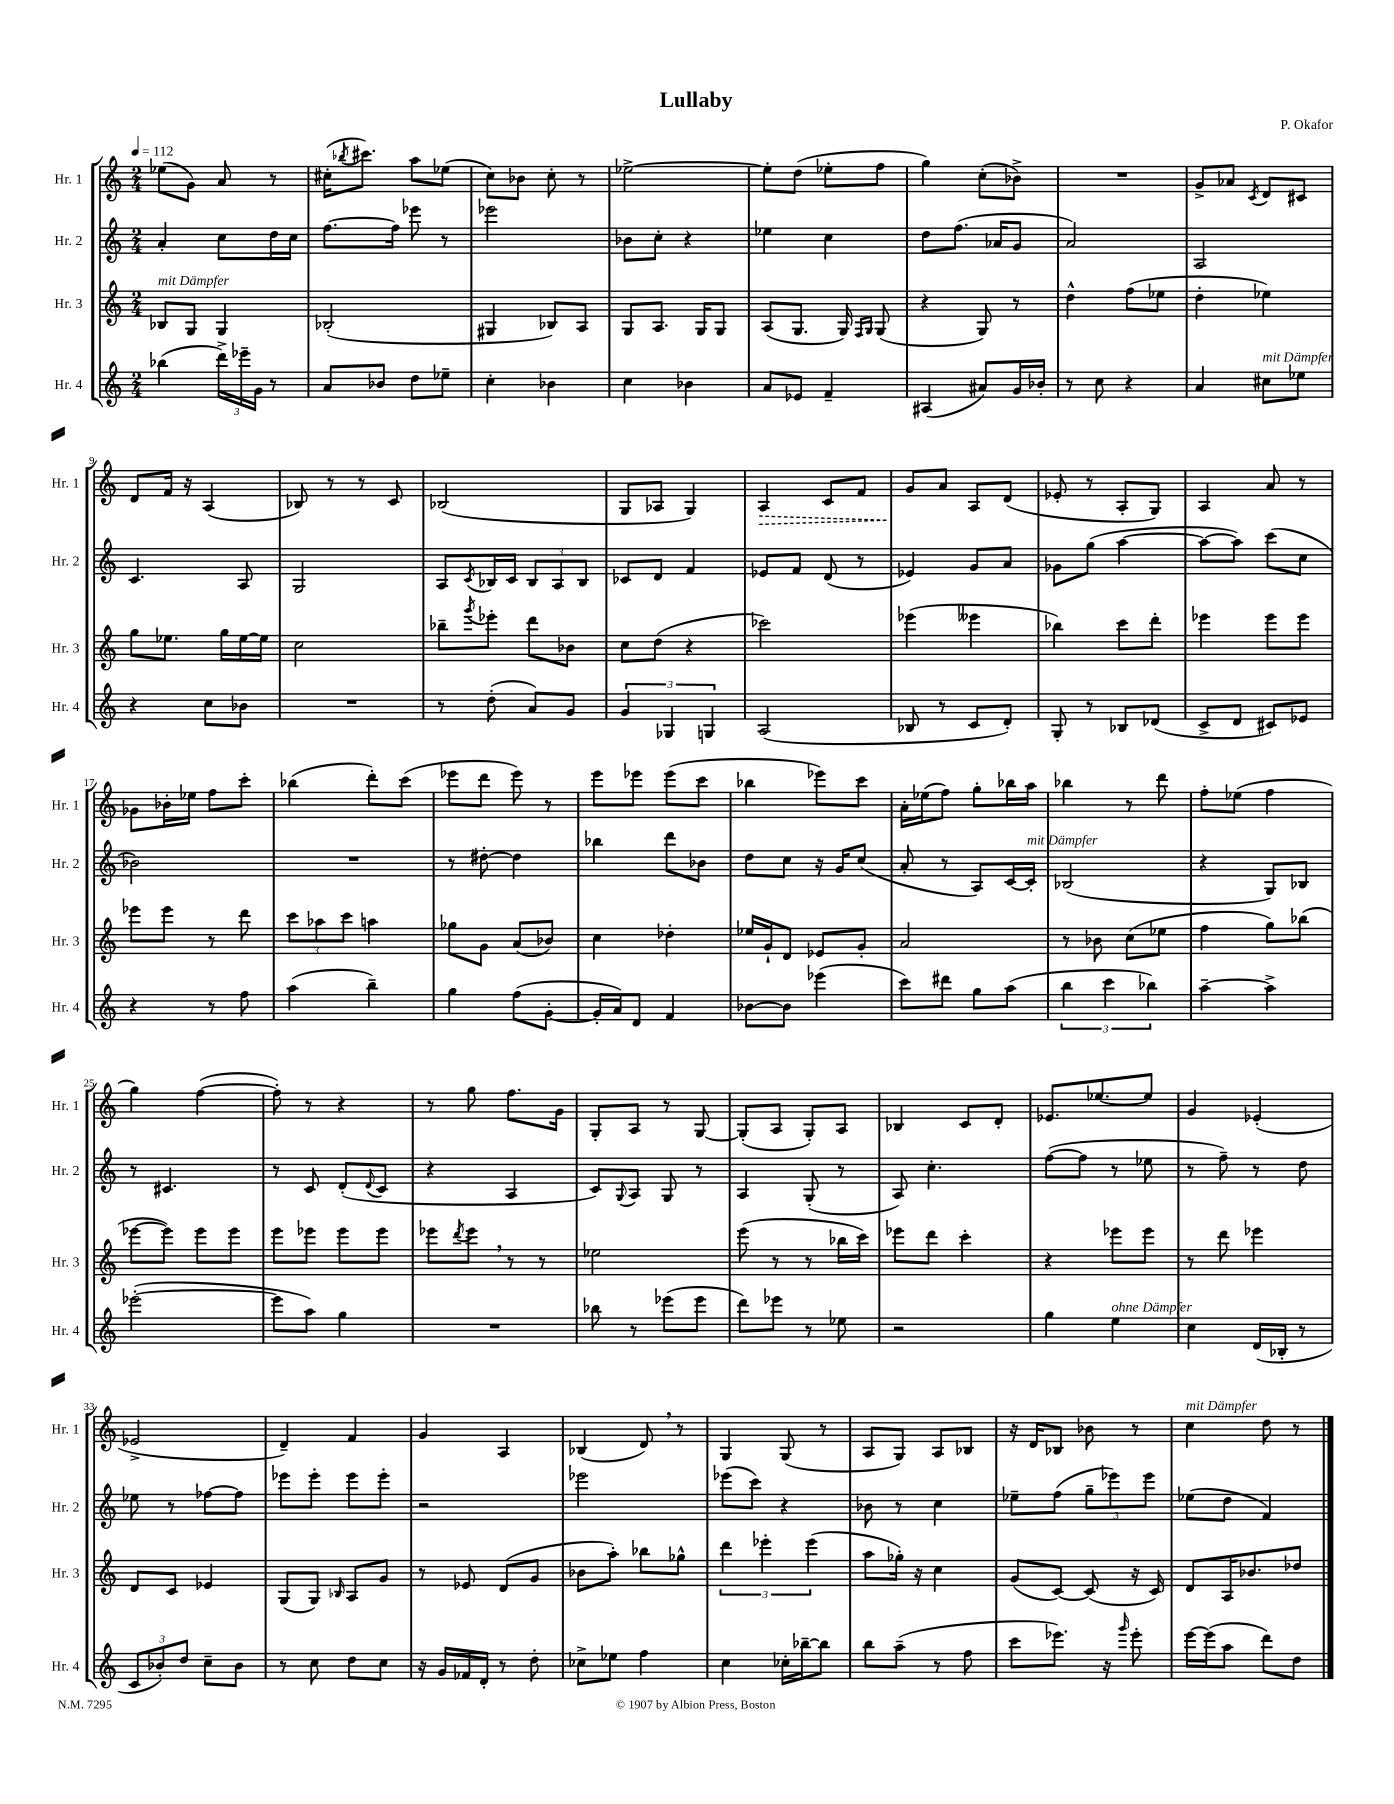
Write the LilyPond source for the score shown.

\header { title = "Lullaby" composer = "P. Okafor" }
<<
\new StaffGroup <<
\new Staff = "s0" \with { instrumentName = "Hr. 1" shortInstrumentName = "Hr. 1" } {
    \clef treble \key c \major \numericTimeSignature \time 2/4 \tempo 4 = 112
    ees''8( g'8) a'8 r8 |
    cis''16-.( \acciaccatura { bes''8 } cis'''8.) a''8 ees''8( |
    c''8) bes'8 c''8-. r8 |
    ees''2~-> |
    ees''8-. d''8( ees''8-. f''8 |
    g''4) c''8-.( bes'8->) |
    R2 |
    g'8-> aes'8 \acciaccatura { c'8 } d'8 cis'8 |
    d'8 f'16 r16 a4( |
    bes8) r8 r8 c'8 |
    bes2( |
    g8 aes8 g4) |
    \once \override Hairpin.style = #'dashed-line a4\> c'8 f'8 |
    g'8\! a'8 a8 d'8( |
    ees'8-. r8 a8-. g8) |
    a4 a'8 r8 |
    ges'8 bes'16-. ees''16 f''8 c'''8-. |
    bes''4( d'''8-.) c'''8( |
    ees'''8 d'''8 ees'''8) r8 |
    e'''8 ees'''8 ees'''8( c'''8 |
    bes''4 ees'''8) c'''8 |
    a'16-. ees''16( f''8) g''8-. bes''16 a''16 |
    bes''4 r8 d'''8 |
    f''8-. ees''8( f''4 |
    g''4) f''4~( |
    f''8-.) r8 r4 |
    r8 g''8 f''8. g'16 |
    g8-. a8 r8 g8~ |
    g8-.( a8 g8-.) a8 |
    bes4 c'8 d'8-. |
    ees'8. ees''8.~ ees''8 |
    g'4 ees'4-.( |
    ees'2-> |
    d'4--) f'4 |
    g'4 a4 |
    bes4( d'8) \breathe r8 |
    g4 g8( r8 |
    a8 g8) a8 bes8 |
    r16 d'16 bes8 bes'8 r8 |
    c''4^\markup { \italic "mit Dämpfer" } d''8 r8 \bar "|." |
}
\new Staff = "s1" \with { instrumentName = "Hr. 2" shortInstrumentName = "Hr. 2" } {
    \clef treble \key c \major \numericTimeSignature \time 2/4
    a'4-. c''8 d''16 c''16 |
    f''8.~ f''16 ees'''8 r8 |
    ees'''2 |
    bes'8 c''8-. r4 |
    ees''4 c''4 |
    d''8 f''8.( aes'16 g'8 |
    a'2) |
    a2 |
    c'4. a8 |
    g2 |
    a8 \acciaccatura { c'8 } bes16 c'16 \tuplet 3/2 { bes8 a8 bes8 } |
    ces'8 d'8 f'4 |
    ees'8 f'8 d'8( r8 |
    ees'4) g'8 a'8 |
    ges'8 g''8( a''4~ |
    a''8~ a''8) c'''8( c''8 |
    bes'2) |
    R2 |
    r8 dis''8~-. dis''4 |
    bes''4 d'''8 bes'8 |
    d''8 c''8 r16 g'16 c''8( |
    a'8-. r8 a8) c'16~ c'16-.^\markup { \italic "mit Dämpfer" } |
    bes2( |
    r4 g8) bes8 |
    r8 cis'4. |
    r8 c'8 d'8-.( \appoggiatura { d'8 } c'8 |
    r4 a4 |
    c'8) \appoggiatura { g8 } a8 g8 r8 |
    a4 g8-.( r8 |
    a8) c''4.-. |
    f''8~( f''8 r8 ees''8 |
    r8 f''8--) r8 d''8 |
    ees''8 r8 fes''8~ fes''8 |
    ees'''8 ees'''8-. ees'''8 ees'''8-. |
    r2 |
    ees'''2 |
    ees'''8( c'''8) r4 |
    bes'8 r8 c''4 |
    ees''8-- f''8( \tuplet 3/2 { g''8-- ees'''8) ees'''8 } |
    ees''8( d''8 f'4) \bar "|." |
}
\new Staff = "s2" \with { instrumentName = "Hr. 3" shortInstrumentName = "Hr. 3" } {
    \clef treble \key c \major \numericTimeSignature \time 2/4
    bes8^\markup { \italic "mit Dämpfer" } g8 g4 |
    bes2-.( |
    gis4 bes8) a8 |
    g8 a8. g16 g8 |
    a8( g8. g16) \grace { f16 g16 } g8( |
    r4 g8) r8 |
    d''4-^ f''8( ees''8 |
    d''4-. ees''4) |
    g''8 ees''8. g''16 ees''16~ ees''16 |
    c''2 |
    bes''8-- \acciaccatura { g'''8 } ees'''8-. d'''8 bes'8 |
    c''8 d''8( r4 |
    ces'''2) |
    ees'''4( eeses'''4 |
    bes''4) c'''8 d'''8-. |
    ees'''4 ees'''8 ees'''8 |
    ees'''8 ees'''8 r8 d'''8 |
    \tuplet 3/2 { c'''8 aes''8 c'''8 } a''4 |
    ges''8 g'8 a'8( bes'8) |
    c''4 des''4-. |
    ees''16 g'16-! d'8 ees'8 g'8-. |
    a'2 |
    r8 bes'8 c''8( ees''8 |
    f''4 g''8) bes''8( |
    ees'''8~ ees'''8) ees'''8 ees'''8 |
    e'''8 ees'''8 ees'''8 ees'''8 |
    ees'''8 \acciaccatura { d'''8 } ees'''8 \breathe r8 r8 |
    ees''2 |
    e'''8( r8 r8 bes''16 c'''16) |
    ees'''8 d'''8 c'''4-. |
    r4 ees'''8 ees'''8 |
    r8 d'''8 ees'''4 |
    d'8 c'8 ees'4 |
    g8( g8) \grace { bes16 } a8 g'8 |
    r8 ees'8 d'8( g'8 |
    bes'8 a''8-.) bes''8 ges''8-^ |
    \tuplet 3/2 { d'''4 ees'''4-. ees'''4( } |
    a''8 ges''16-.) r16 c''4 |
    g'8( c'8~) c'8( r16 c'16) |
    d'8 a16 bes'8. des''8 \bar "|." |
}
\new Staff = "s3" \with { instrumentName = "Hr. 4" shortInstrumentName = "Hr. 4" } {
    \clef treble \key c \major \numericTimeSignature \time 2/4
    bes''4( \tuplet 3/2 { d'''16->) ees'''16-- g'16 } r8 |
    a'8 bes'8 d''8 ees''8-- |
    c''4-. bes'4 |
    c''4 bes'4 |
    a'8 ees'8 f'4-- |
    ais4( ais'8) g'16 bes'16-. |
    r8 c''8 r4 |
    a'4 cis''8^\markup { \italic "mit Dämpfer" } ees''8 |
    r4 c''8 bes'8 |
    R2 |
    r8 d''8-.( a'8) g'8 |
    \tuplet 3/2 { g'4 ges4 g4 } |
    a2( |
    bes8 r8 c'8 d'8-.) |
    g8-. r8 bes8 des'8( |
    c'8-> d'8 cis'8) ees'8 |
    r4 r8 f''8 |
    a''4( b''4--) |
    g''4 f''8( g'8~-. |
    g'16-. a'16) d'8 f'4 |
    bes'8~ bes'8 ees'''4( |
    c'''8) dis'''8 g''8 a''8( |
    \tuplet 3/2 { b''4 c'''4 bes''4) } |
    a''4~-- a''4-> |
    ees'''2~-.( |
    ees'''8 a''8) g''4 |
    R2 |
    bes''8 r8 ees'''8( ees'''8 |
    d'''8) ees'''8 r8 ees''8 |
    r2 |
    g''4 e''4^\markup { \italic "ohne Dämpfer" } |
    c''4 d'16( bes16-. r8 |
    \tuplet 3/2 { c'8 bes'8-.) d''8 } c''8-- bes'8 |
    r8 c''8 d''8 c''8 |
    r16 g'16 fes'16 d'16-. r8 d''8-. |
    ces''8-> ees''8 f''4 |
    c''4 ces''16-. bes''16~-- bes''8 |
    b''8 a''8--( r8 f''8 |
    c'''8 ees'''8.) r16 \grace { g'''16 } ees'''8-. |
    e'''16~ e'''16( a''8 d'''8) d''8 \bar "|." |
}
>>
>>
